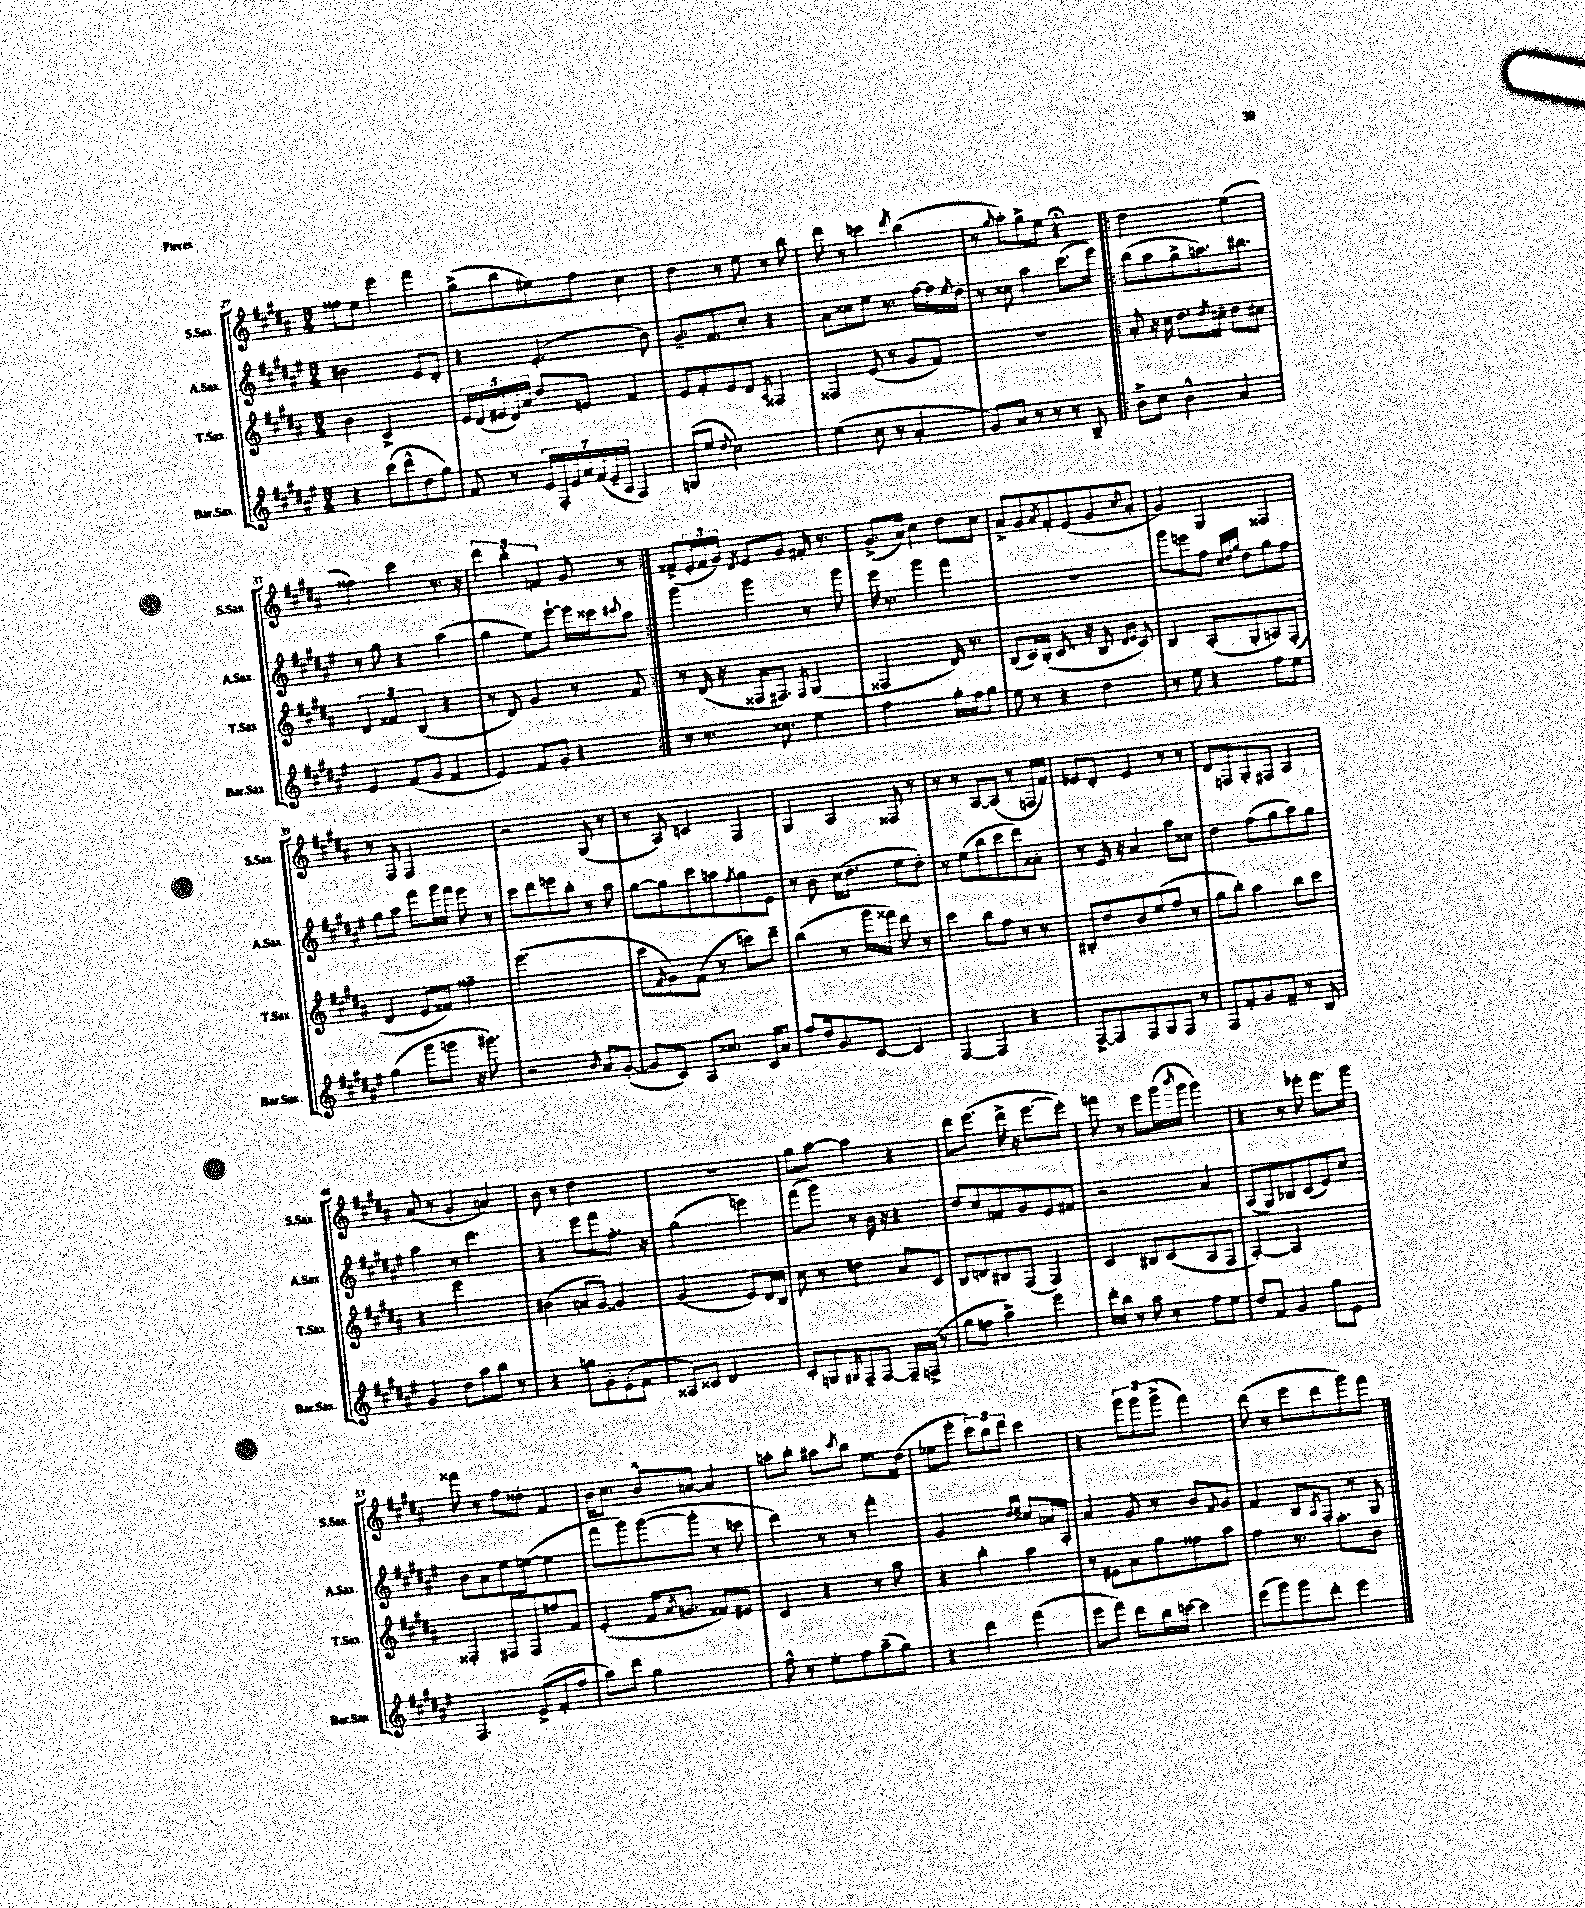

**kern	**kern	**kern	**kern
*part4	*part3	*part2	*part1
*staff4	*staff3	*staff2	*staff1
*I"Bar.Sax.	*I"T.Sax.	*I"A.Sax.	*I"S.Sax.
*I'Bar.Sax.	*I'T.Sax.	*I'A.Sax.	*I'S.Sax.
*clefG2	*clefG2	*clefG2	*clefG2
*k[f#c#g#d#a#e#]	*k[f#c#g#d#a#]	*k[f#c#g#d#a#e#]	*k[f#c#g#d#a#]
*M3/4	*M3/4	*M3/4	*M3/4
=27	=27	=27	=27
4r	4b\	2b#X\	8ff##X\L
.	.	.	8ee\J
(8ccc#\L	2c#^/	.	4eee\
8ddd#^^\	.	.	.
8dd#\	.	8e#/L	4fff#\
8gg#\J)	.	8d#'/J	.
=28	=28	=28	=28
8f#/	20e/LL	4r	(8gg#^\L
.	(20d#/	.	.
.	20e#X/	.	.
8r	.	.	8bb\
.	20d#/)	.	.
.	20a#/JJ	.	.
28e#/LL	8dd#/L	(4.e#'/	8ee#X\)
28F#'/	.	.	.
28e#/	.	.	.
28a#/	.	.	.
.	8en/J	.	8ff#\J
(28f#/	.	.	.
28e#~/	.	.	.
28A#/JJ	.	.	.
4F#/)	4f#/	.	4cc#\
.	.	8b\)	.
=29	=29	=29	=29
(8Gn/L	8e/L	8.g#~/L	4dd#\
8ee#/J	8f#'/	.	.
.	.	8.f#/	.
8qqdd#/	.	.	.
2cc#\)	8e/	.	8r
.	8d#/J	8cc#'/J	8ee\
.	8qA#/	.	.
.	4F##X/	4r	8r
.	.	.	8bb\
=30	=30	=30	=30
(4ee#\	4F##X/	8a#\L	8ddd#\
.	.	8cc##X\	8r
8cc#\	(8e/	8ee#\J	4cccn\
8r	8r	8.r	.
.	.	.	8qddd#/
4a#'/	8g#/L	.	(4bb\
.	.	[16ff#\LL	.
.	8f#/J)	16ff#\]	.
.	.	8qee#/	.
.	.	16dd#'\JJ	.
=31	=31	=31	=31
8g#/L)	2.r	8r	8r
.	.	.	16qqgg#/
8a#/J	.	8cc##X\	8aa#'\L)
8r	.	4aa#\	8gg#^\
8r	.	.	8ee\J
8r	.	(8.ccc#\L	4r;<
8B~/	.	.	.
.	.	16eee#\Jk)	.
=32!|:	=32!|:	=32!|:	=32!|:
8b^\L	8a#'/	(8bb\L	2dd#\
8cc#\J	16r	8aa#\	.
.	16cc#\	.	.
4b^^\	8.dd#\L	8gg#^\	.
.	.	8.aan\)	.
.	8qdd#/	.	.
.	16ccn~\Jk	.	.
4a#/	8dd#\L	.	(4ee\
.	.	8.bb#X\J	.
.	8cc#X\J	.	.
!!LO:LB:g=z
=33	=33	=33	=33
4e#/	6d#/	8r	4ff##X\)
.	.	8gg#\	.
.	6f##X/	.	.
(8f#/L	.	4r	4ccc#\
.	(6B/	.	.
8g#/J	.	.	.
4f#/	4r	(4aa#\	8.r
.	.	.	16r
=34	=34	=34	=34
4e#/)	8r	4gg#\	6ddd#\
.	8d#/)	.	.
.	.	.	6bb'\
8f#/L	4g#/	8ee#\L)	.
.	.	.	6fn/
8g#'/J	.	[8eee#`\J	.
4r	8r	16eee#\LL]	8g#/
.	.	16ccc##X\J	.
.	.	8qqccc#X/	.
.	8f#/	8aa#\J	8r
=35:|!	=35:|!	=35:|!	=35:|!
8r	8r	4ggg#\	(8f##X^/L
8.r	(16d#/	.	24e'/L
.	.	.	24f##/
.	16r	.	.
.	.	.	24g#/JJ)
.	.	.	8qd#/
.	16F##X/KL	4ggg#\	8e/L
8.cc##X\	8.F#X/J)	.	.
.	.	.	8g#/J
.	8qF#/	.	.
4ee#\	(4G#/	8r	16f#X'/
.	.	.	8.r
.	.	8ggg#\	.
=36	=36	=36	=36
2ff#\	2F##X/	16eee#\	(8.g#^/L
.	.	8.r	.
.	.	.	16a#/Jk)
.	.	4ggg#\	4cc#\
16gg#'\LL	16d#/)	4fff#\	8dd#\L
16ff#\J	8.r	.	.
8gg#\J	.	.	8cc#\J
=37	=37	=37	=37
8ee#\	(8B/L	2.r	8a#^/L
8r	16c#/L)	.	8g#/
.	(16B'/JJ	.	.
.	.	.	8qa#/
4r	8.c#/	.	8f#'/
.	.	.	(8e/
.	16r	.	.
4dd#\	8B/	.	8g#/
.	16qqd#/LL	.	.
.	16qqe/JJ	.	8qcc#/
.	8c#/)	.	8a#'/J
=38	=38	=38	=38
8r	4B/	8ggg#\L	4g#/)
8ee#\	.	8eeen\	.
4r	(8A#'/L	8ff#\J	4G#/
.	.	32qqcc#/LLL	.
.	.	32qqdd#/	.
.	.	32qqgg#/JJJ	.
.	8G#'/	8dd#\L	.
8ff#\L	8An/)	8gg#\	4F##X/
8ee#\J	(8F#'/J	8ff#\J	.
!!LO:LB:g=z
=39	=39	=39	=39
(4gg#\	4d#/	8gg#\L	8r
.	.	8aa#\J	8F#/
8ggg#\L	8e/L	8fff#\L	2F#/
8gggn\J	8f##X/J)	16ggg#\L	.
.	.	16fff#\JJ	.
16r	4ff##X~\	8eee#\	.
8.ggg#X\)	.	.	.
.	.	8r	.
=40	=40	=40	=40
2r	(2.eee\	8ccc#\L	2r
.	.	8ddd#\	.
.	.	8eeen\	.
.	.	8bb'\J	.
16qqb/	.	.	.
8a#/L	.	8r	(8G#/
([8g#'/J	.	8aa#\	8r
=41	=41	=41	=41
8g#/L]	8ccc#\L	[8gg#\L	8r
.	16qqf#/	.	.
8c#/J)	8g#\)	8gg#\]	8A#/)
8A#/L	(8f#\J	8ccc#\	4cn/
8.cc##X/J	8r	8aan\	.
.	.	8qff#/	.
.	8cccn\L)	8gg#\	4F#/
16c#/KL	.	.	.
8a#/J	8ddd#~\J	8e#\J	.
=42	=42	=42	=42
8ff#/L	(4bb\	8r	4G#/
16dd#/k	.	8b\	.
8.g#/	.	.	.
.	8r	(16cc#\KL	4A#/
.	.	8.dd#\J	.
[8c#/J	16ggg#\LL	.	.
.	16fff##X\JJ)	.	.
4c#/]	8ddd#\	8ee#\L	8F##X/
.	8r	8dd#'\J)	8r
=43	=43	=43	=43
[4F#/	4ccc#\	8r	8r
.	.	(8ee#\L	8r
4F#/]	8bb\L	8bb\	[8A#/L
.	8ff#\J	8ccc#\	(8A#/J]
4r	8r	8ddd#\)	8r
.	8r	8a##X'\J	16Fn/LL
.	.	.	16f#/JJ)
=44	=44	=44	=44
[8F#^/L	8B#X'/L	8r	8e-X/L
8F#/]	8dd#/	16e#/	8d#'/J
.	.	16r	.
8F#/	8b/	4a#/	4e-/
8G#/	(8ee/	.	.
8F#/J	8ff#/J	8aa#\L	8r
8r	8r	8cc##X\J	8r
=45	=45	=45	=45
8F#/L	8gg#\L	4dd#\	8d#/L
8f#'/	8bb'\J)	.	8Fn/
8g#/	4aa#\	(8ff#\L	8G#'/
8f#~/J	.	8gg#\	8F#X/J
8r	8bb\L	8aa#\)	4A#/
8B/	8ccc#\J	8gg#\J	.
!!LO:LB:g=z
=46	=46	=46	=46
4g#/	4r	4aa#\	(8a#/
.	.	.	8r
8dd#\L	2eee\	8r	4g#'/
8aa#\	.	4.ddd#\	.
8bb\J	.	.	4an/)
8r	.	.	.
=47	=47	=47	=47
4r	(4b#X\	4r	8b\
.	.	.	8r
8ggn\L	8an/L	8eee#\L	2dd#\
8g#'\	[8g#/J)	8fff#\	.
(8e#'\	4g#/]	8.ff#'\J	.
8f#\J	.	.	.
.	.	16r	.
=48	=48	=48	=48
8A##X/L)	(2g#/	(2gg#\	2.r
8c##X/J	.	.	.
2d#/	.	.	.
.	8e/L)	4eeen\)	.
.	16d#/L	.	.
.	16B/JJ	.	.
=49	=49	=49	=49
8c#'/L	8cc#\	(8fff#\L	8gg#\L
8Gn/	8r	8ggg#\J)	[8aa#\J
8qG#X/	.	.	.
8F#~/	4ddn\	8r	4aa#\]
[8F#/J	.	16b\	.
.	.	16r	.
16F#~/LL]	8a#/L	4r	4r
(16Fn^/JJ	.	.	.
8r	8c#/J	.	.
=50	=50	=50	=50
8gg#\L	8B/L	8dd#/L	8ddd#\L
8ffn\J	8dn/	8cc#/	(8.eee\J
4aa#^\)	8B#X/	8fn/	.
.	.	.	16ddd#^\
.	(8F#/J	8g#/	16r
.	.	.	[8.eee\L
4eee#\	4F#/)	8e#/	.
.	.	8f#X/J	8eee'\J])
=51	=51	=51	=51
16ddd#'\LL	4c#/	2r	8fffn\
16bb\JJ	.	.	.
8r	.	.	8r
8aa#\	8B#X/L	.	8eee\L
8r	(8c#/	.	(16ggg#\L
.	.	.	16qqbbb/
.	.	.	16ggg#\JJ
8ff#\L	8A#/	4a#/	4ggg#\)
8ee#\J	8F#/J	.	.
=52	=52	=52	=52
8dd#/L	[4A#'/)	(8A#/L	4r
8f#/J	.	8G#/)	.
4g#/	2A#/]	8B-X/	8r
.	.	(8c#/	8eee-X'\
8gg#\L	.	8e#/)	8.fff#\L
8e#\J	.	8cc#/J	.
.	.	.	16ggg#\Jk
!!LO:LB:g=z
=53	=53	=53	=53
4.F#/	4F##X'/	8b\L	8fff##X\
.	.	8a#\	8r
.	8F#X/L	8ee#\	8ff#\L
(8e#^/L	8F#/	([8een\J	8dd##X'\J
8f#'/	8ffn/	4ee\]	4f#/
8ff#/J	8f#/J	.	.
=54	=54	=54	=54
8aa#\L)	(4e'/	8fff#\L	16b\KL
.	.	.	8.cc#\J
8ddd#\J	.	8ggg#\)	.
2gg#\	16f#/KL	([8ggg#\	8b^^/L
.	8qa#/	.	.
.	8.gn/J	.	.
.	.	8ggg#'\J]	[8an/J
.	8f##X/L)	8r	4a/]
.	8e#X/J	8cccn\	.
=55	=55	=55	=55
8ff#^^\	4c#/	4ddd#\)	8aan'\L
8r	.	.	8bb'\J
8ee#'\L	4r	8r	8aa#X\L
.	.	.	8qccc#/
8ff#\	.	8r	8bb\J
(8aa#~\	8r	4fff#'\	8.ee\L
8gg#\J)	8aa#\	.	.
.	.	.	(16dd#\Jk
=56	=56	=56	=56
4r	4r	2g#/	8ee-X\L
.	.	.	8eee'\J
4ddd#\	4bb'\	.	12ccc#\L)
.	.	.	12bb\
.	.	.	12ddd#\J
.	.	16qqdd#/LL	.
.	.	16qqee#/JJ	.
(4fff#\	4aa#\	8cc##X/L	4ccc#\
.	.	16an/L	.
.	.	16A#'/JJ	.
=57	=57	=57	=57
8eee#\L	8r	4a#/	4r
8fff#\J)	8e#X\L	.	.
8ddd#\L	8a#\	8g#/	12ggg#\L
.	.	.	12ggg#\
16bb\L	8gg#\	8r	.
.	.	.	(12ggg#^\J
[16cccn\JJ	.	.	.
4ccc\]	8ff##X\	8b/L	4fff#\)
.	.	8qqf#/	.
.	8aa#\J	8g#/J	.
=58	=58	=58	=58
(8eee#\L	4ff#\	4f#/	(8ddd#\
8ggg#\)	.	.	8r
8ggg#\	8.r	8B/L	8eee\L
.	.	8qA#/	.
8ddd#'\J	.	8F#'/J	8ddd#\
.	8.aa#'\L	.	.
4eee#\	.	8r	8ggg#\)
.	8b\J	8G#/	8fff#\J
==	==	==	==
*-	*-	*-	*-
